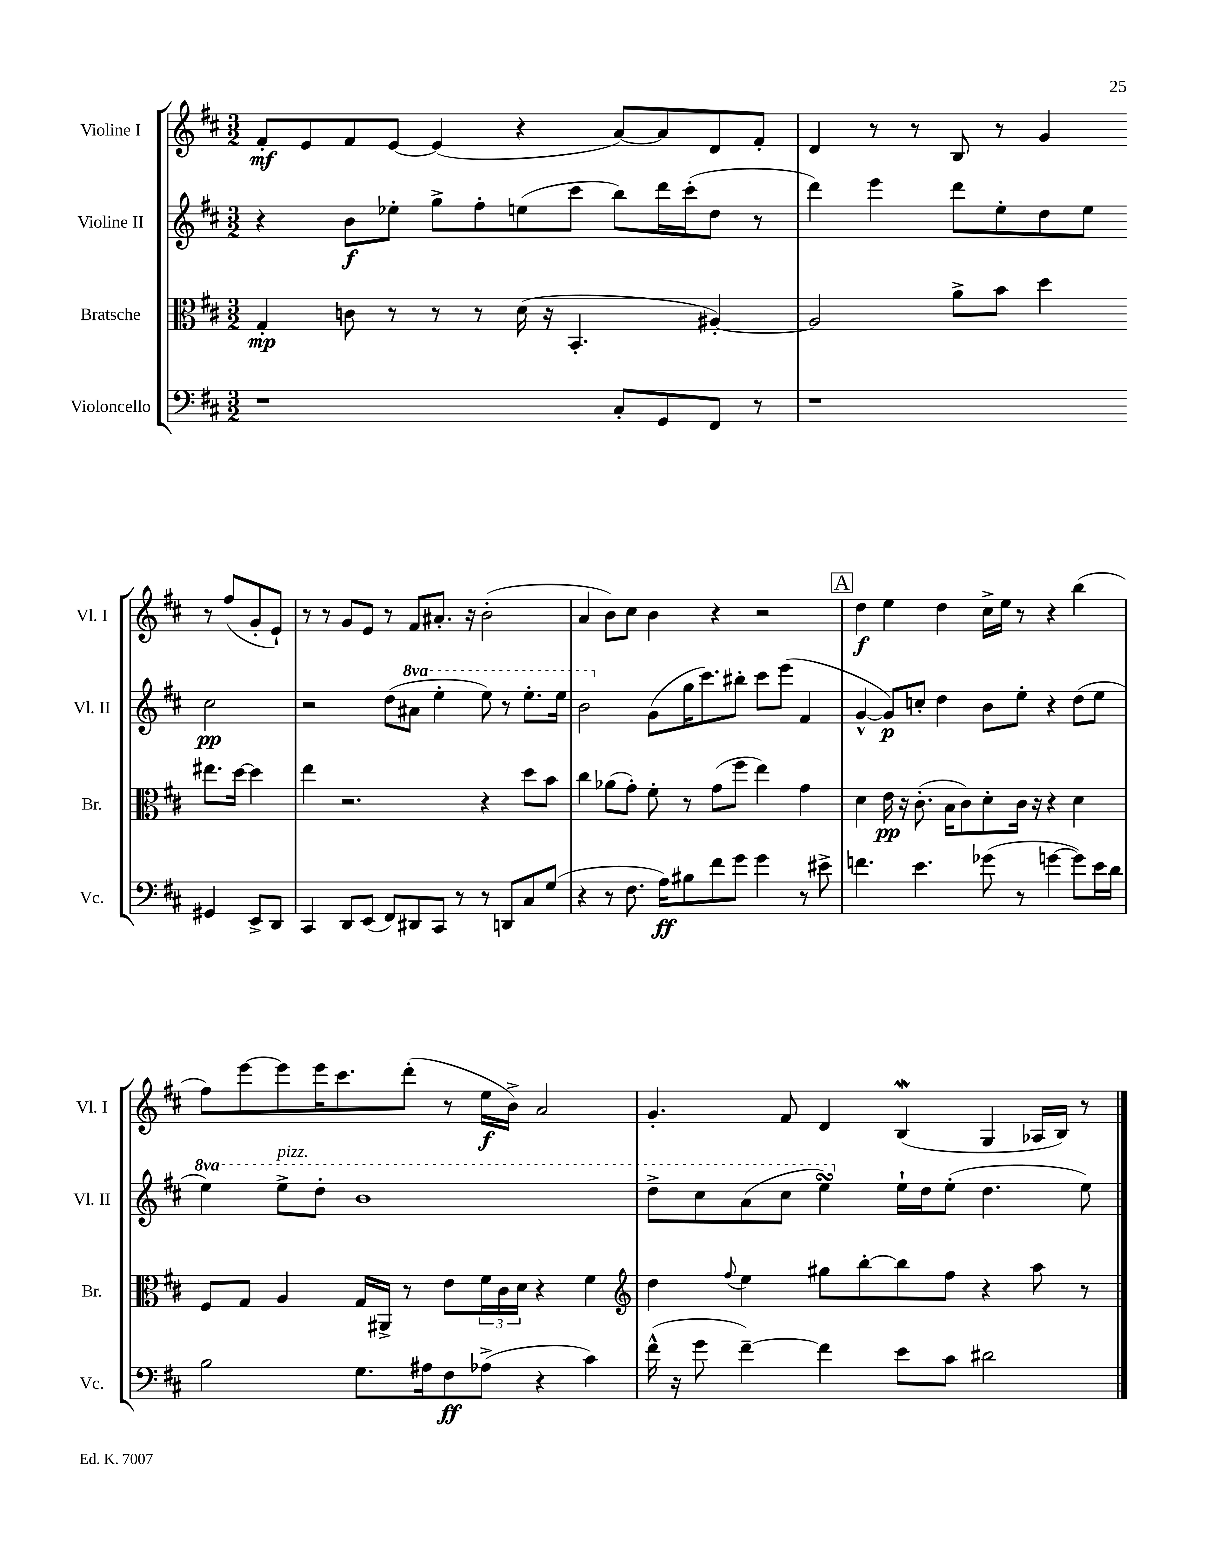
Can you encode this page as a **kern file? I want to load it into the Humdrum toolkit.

**kern	**kern	**kern	**kern
*staff4	*staff3	*staff2	*staff1
*clefF4	*clefC3	*clefG2	*clefG2
*k[f#c#]	*k[f#c#]	*k[f#c#]	*k[f#c#]
*M3/2	*M3/2	*M3/2	*M3/2
1r	4G'	4r	8f#'
.	.	.	8e
.	8c	8b	8f#
.	8r	8ee-'	[8e
.	8r	8gg^	(4e]
.	8r	8ff#'	.
.	(16d	(8ee	4r
.	16r	.	.
.	4.BB'	8ccc#	.
8C#'	.	8bb)	[8a)
8GG	.	16ddd	8a]
.	.	(16ccc#'	.
8FF#	[4A#')	8dd	8d
8r	.	8r	8f#'
=	=	=	=
1r	2A#]	4ddd)	4d
.	.	4eee	8r
.	.	.	8r
.	8a^	8ddd	8B
.	8b	8ee'	8r
.	4dd	8dd	4g
.	.	8ee	.
4GG#	8.ee#	2cc#	8r
.	.	.	(8ff#
.	[16dd	.	.
8EE^	4dd]	.	8g'
8DD	.	.	8e`)
=	=	=	=
4CC#	4ee	2r	8r
.	.	.	8r
8DD	2.r	.	8g
(8EE	.	.	8e
8FF#)	.	(8dd	8r
8DD#	.	8aa#	8f#
8CC#	.	4eee'	8.a#'
8r	.	.	.
.	.	.	16r
8r	4r	8eee)	(2b'
8DD	.	8r	.
8C#	8dd	8.eee'	.
(8G	8b	.	.
.	.	16eee	.
=	=	=	=
4r	4cc#	2bb	4a
8r	(8a-	.	8b)
8.F#	8g')	.	8cc#
.	8f#'	(8g	4b
16A)	.	.	.
8B#	8r	16gg	.
.	.	8.ccc#)	.
8f#	(8g	.	4r
8g	8ff#	8bb#'	.
4g	4ee)	8ccc#	2r
.	.	(8eee	.
8r	4g	4f#	.
8e#^	.	.	.
=	=	=	=
4.f	4d	[4g^^	4dd
.	16e	8g])	4ee
.	16r	.	.
4.e	(8.c#'	8cc'	.
.	.	4dd	4dd
.	16B	.	.
.	8c#)	.	.
(8g-	8d'	8b	16cc#^
.	.	.	16ee
8r	16c#	8ee'	8r
.	16r	.	.
[4g	4r	4r	4r
8g])	4d	(8dd	(4bb
16e	.	8ee	.
16d	.	.	.
=	=	=	=
2B	8F#	4eee)	8ff#)
.	8G	.	[8eee
.	4A	8eee^	8eee]
.	.	8ddd'	16eee
.	.	.	8.ccc#
8.G	16G	1bb	.
.	16AA#^	.	.
.	8r	.	(8ddd'
16A#	.	.	.
8F#	8e	.	8r
(8A-^	24f#	.	16ee
.	24c#	.	.
.	.	.	16b^)
.	24d	.	.
4r	4r	.	2a
4c#)	4f#	.	.
=	=	=	=
*	*clefG2	*	*
(16f#^^	4dd	8ddd^	4.g'
16r	.	.	.
8g	.	8ccc#	.
.	8qqff#	.	.
[4f#~)	4ee	(8aa	.
.	.	8ccc#	8f#
4f#]	8gg#	4eee)	4d
.	[8bb'	.	.
8e	8bb]	16ee`	(4B
.	.	16dd	.
8c#	8ff#	(8ee'	.
2d#	4r	4.dd	4G
.	8aa	.	16A-
.	.	.	16B)
.	8r	8ee)	8r
==	==	==	==
*-	*-	*-	*-
